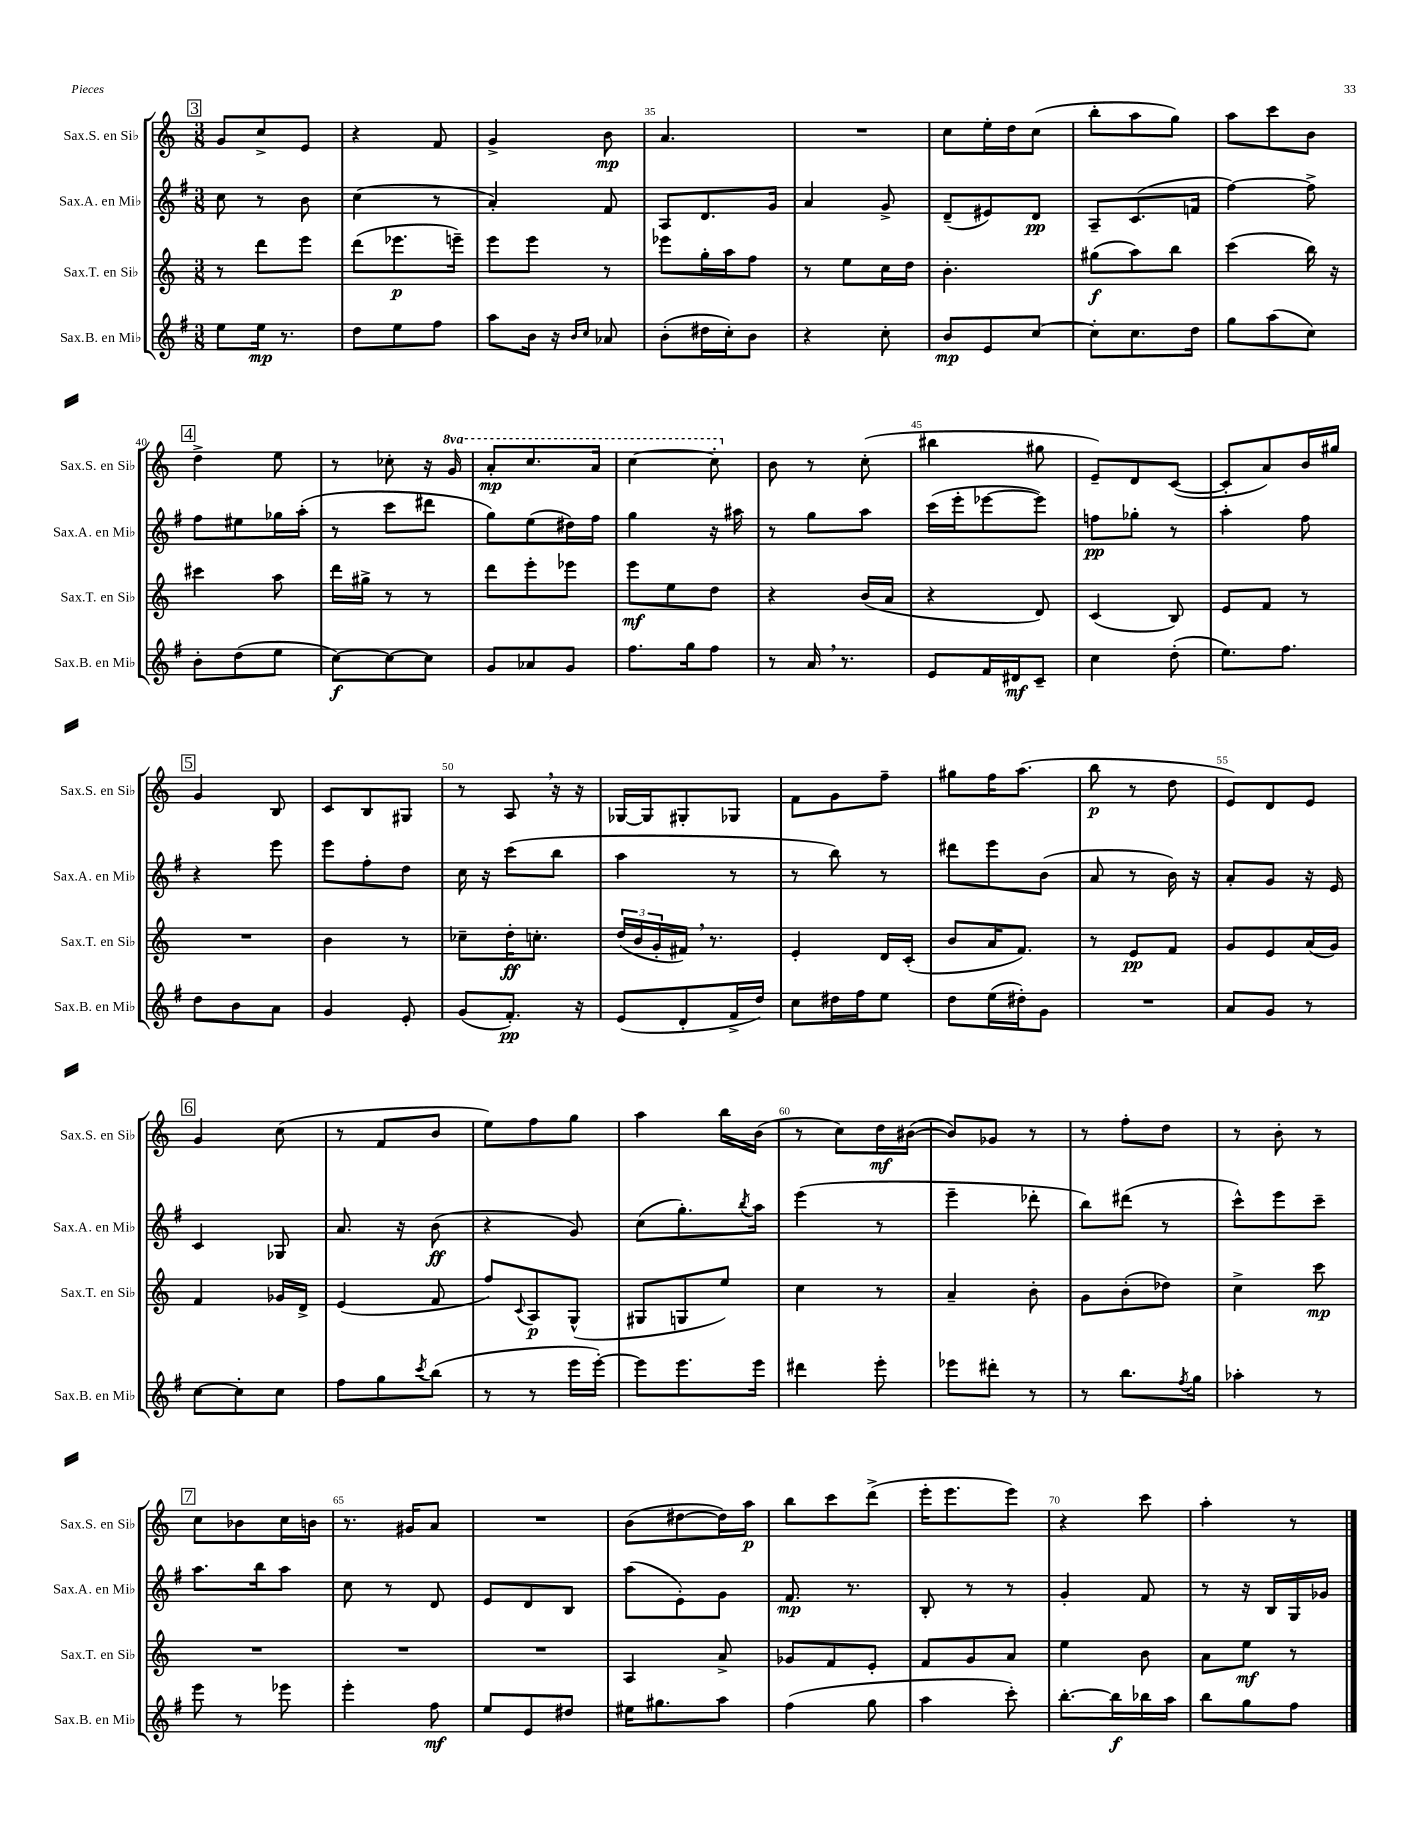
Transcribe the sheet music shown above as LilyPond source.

<<
\new StaffGroup <<
\new Staff = "s0" \with { instrumentName = "Sax.S. en Sib" shortInstrumentName = "Sax.S. en Sib" } {
    \clef treble \key c \major \numericTimeSignature \time 3/8 \set Staff.ottavationMarkups = #ottavation-simple-ordinals
    \mark \markup { \box "3" } g'8 c''8-> e'8 |
    r4 f'8 |
    g'4-> b'8\mp |
    a'4. |
    R4. |
    c''8 e''16-. d''16 c''8( |
    b''8-. a''8 g''8) |
    a''8 c'''8 b'8 |
    \mark \markup { \box "4" } d''4-> e''8 |
    r8 ces''8-. r16 \ottava #1 g''16 |
    a''8-.\mp c'''8. a''16 |
    c'''4~ c'''8-. \ottava #0 |
    b'8 r8 c''8-.( |
    bis''4 gis''8 |
    e'8--) d'8 c'8~( |
    c'8-. a'8) b'16 gis''16 |
    \mark \markup { \box "5" } g'4 b8 |
    c'8 b8 gis8 |
    r8 a8 \breathe r16 r16 |
    ges16~ ges16 gis8-. ges8 |
    f'8 g'8 f''8-- |
    gis''8 f''16 a''8.( |
    b''8\p r8 d''8 |
    e'8) d'8 e'8 |
    \mark \markup { \box "6" } g'4 c''8( |
    r8 f'8 b'8 |
    e''8) f''8 g''8 |
    a''4 b''16 b'16( |
    r8 c''8) d''16\mf bis'16~( |
    bis'8) ges'8 r8 |
    r8 f''8-. d''8 |
    r8 b'8-. r8 |
    \mark \markup { \box "7" } c''8 bes'8 c''16 b'16 |
    r8. gis'16 a'8 |
    R4. |
    b'8( dis''8~ dis''16) a''16\p |
    b''8 c'''8 d'''8->( |
    e'''16-. e'''8. e'''8) |
    r4 c'''8 |
    a''4-. r8 \bar "|." |
}
\new Staff = "s1" \with { instrumentName = "Sax.A. en Mib" shortInstrumentName = "Sax.A. en Mib" } {
    \clef treble \key g \major \numericTimeSignature \time 3/8
    \mark \markup { \box "3" } c''8 r8 b'8 |
    c''4( r8 |
    a'4-.) fis'8 |
    a8 d'8. g'16 |
    a'4 g'8-> |
    d'8--( eis'8) d'8\pp |
    a8-- c'8.( f'16 |
    fis''4~) fis''8-> |
    \mark \markup { \box "4" } fis''8 eis''8 ges''16 a''16-.( |
    r8 c'''8 dis'''8 |
    g''8) e''8( dis''16) fis''16 |
    g''4 r16 ais''16 |
    r8 g''8 a''8 |
    c'''16( e'''16-. ees'''8~ ees'''8) |
    f''8\pp ges''8-. r8 |
    a''4-. fis''8 |
    \mark \markup { \box "5" } r4 e'''8 |
    e'''8 fis''8-. d''8 |
    c''16 r16 c'''8( b''8 |
    a''4 r8 |
    r8 b''8) r8 |
    dis'''8 e'''8 b'8( |
    a'8 r8 b'16) r16 |
    a'8-. g'8 r16 e'16 |
    \mark \markup { \box "6" } c'4 ges8 |
    a'8. r16 b'8\ff( |
    r4 g'8) |
    c''8( g''8.-.) \acciaccatura { b''8 } a''16 |
    e'''4( r8 |
    e'''4-- des'''8-. |
    b''8) dis'''8( r8 |
    c'''8-^) e'''8 c'''8-- |
    \mark \markup { \box "7" } a''8. b''16 a''8 |
    c''8 r8 d'8 |
    e'8 d'8 b8 |
    a''8( e'8-.) g'8 |
    fis'8.\mp r8. |
    b8-. r8 r8 |
    g'4-. fis'8 |
    r8 r16 b16 g16 ges'16 \bar "|." |
}
\new Staff = "s2" \with { instrumentName = "Sax.T. en Sib" shortInstrumentName = "Sax.T. en Sib" } {
    \clef treble \key c \major \numericTimeSignature \time 3/8
    \mark \markup { \box "3" } r8 d'''8 e'''8 |
    d'''8( ees'''8.\p e'''16--) |
    e'''8 e'''8 r8 |
    ees'''8 g''16-. a''16 f''8 |
    r8 e''8 c''16 d''16 |
    b'4.-. |
    gis''8\f( a''8) b''8 |
    c'''4( b''16) r16 |
    \mark \markup { \box "4" } cis'''4 a''8 |
    d'''16 gis''16-> r8 r8 |
    d'''8 e'''8-. ees'''8 |
    e'''8\mf e''8 d''8 |
    r4 b'16( a'16 |
    r4 d'8) |
    c'4( b8) |
    e'8 f'8 r8 |
    \mark \markup { \box "5" } R4. |
    b'4 r8 |
    ces''8-- d''16-.\ff c''8.-. |
    \tuplet 3/2 { d''16( b'16 g'16-. } fis'16) \breathe r8. |
    e'4-. d'16 c'16-.( |
    b'8 a'16 f'8.) |
    r8 e'8\pp f'8 |
    g'8 e'8 a'16( g'16) |
    \mark \markup { \box "6" } f'4 ges'16 d'16-> |
    e'4( f'8 |
    f''8) \appoggiatura { c'8 } a8\p g8-^( |
    gis8 g8 e''8) |
    c''4 r8 |
    a'4-- b'8-. |
    g'8 b'8-.( des''8) |
    c''4-> c'''8\mp |
    \mark \markup { \box "7" } R4. |
    R4. |
    R4. |
    a4 a'8-> |
    ges'8 f'8 e'8-. |
    f'8 g'8 a'8 |
    e''4 b'8 |
    a'8 e''8\mf r8 \bar "|." |
}
\new Staff = "s3" \with { instrumentName = "Sax.B. en Mib" shortInstrumentName = "Sax.B. en Mib" } {
    \clef treble \key g \major \numericTimeSignature \time 3/8
    \mark \markup { \box "3" } e''8 e''16\mp r8. |
    d''8 e''8 fis''8 |
    a''8 b'16 r16 \grace { b'16 c''16 } aes'8 |
    b'8-.( dis''16 c''16-.) b'8 |
    r4 c''8-. |
    b'8\mp e'8 c''8~ |
    c''8-. c''8. d''16 |
    g''8 a''8( c''8) |
    \mark \markup { \box "4" } b'8-. d''8( e''8 |
    c''8~\f) c''8~ c''8 |
    g'8 aes'8 g'8 |
    fis''8. g''16 fis''8 |
    r8 a'16 \breathe r8. |
    e'8 fis'16 dis'16\mf c'8-- |
    c''4 d''8-.( |
    e''8.) fis''8. |
    \mark \markup { \box "5" } d''8 b'8 a'8 |
    g'4 e'8-. |
    g'8( fis'8.-.\pp) r16 |
    e'8( d'8-. fis'16-> d''16) |
    c''8 dis''16 fis''16 e''8 |
    d''8 e''16( dis''16-.) g'8 |
    R4. |
    a'8 g'8 r8 |
    \mark \markup { \box "6" } c''8~ c''8-. c''8 |
    fis''8 g''8 \acciaccatura { c'''8 } b''8( |
    r8 r8 e'''16 e'''16~-.) |
    e'''8 e'''8. e'''16 |
    dis'''4 e'''8-. |
    ees'''8 dis'''8-. r8 |
    r8 b''8. \acciaccatura { fis''8 } g''16 |
    aes''4-. r8 |
    \mark \markup { \box "7" } e'''8 r8 ees'''8 |
    e'''4-. fis''8\mf |
    e''8 e'8 dis''8 |
    eis''16 gis''8. a''8 |
    fis''4( g''8 |
    a''4 c'''8-.) |
    b''8.~-. b''16\f bes''16 a''16 |
    b''8 g''8 fis''8 \bar "|." |
}
>>
>>
\layout { \context { \Score currentBarNumber = #32 \override BarNumber.break-visibility = ##(#f #t #t) barNumberVisibility = #(every-nth-bar-number-visible 5) } }
